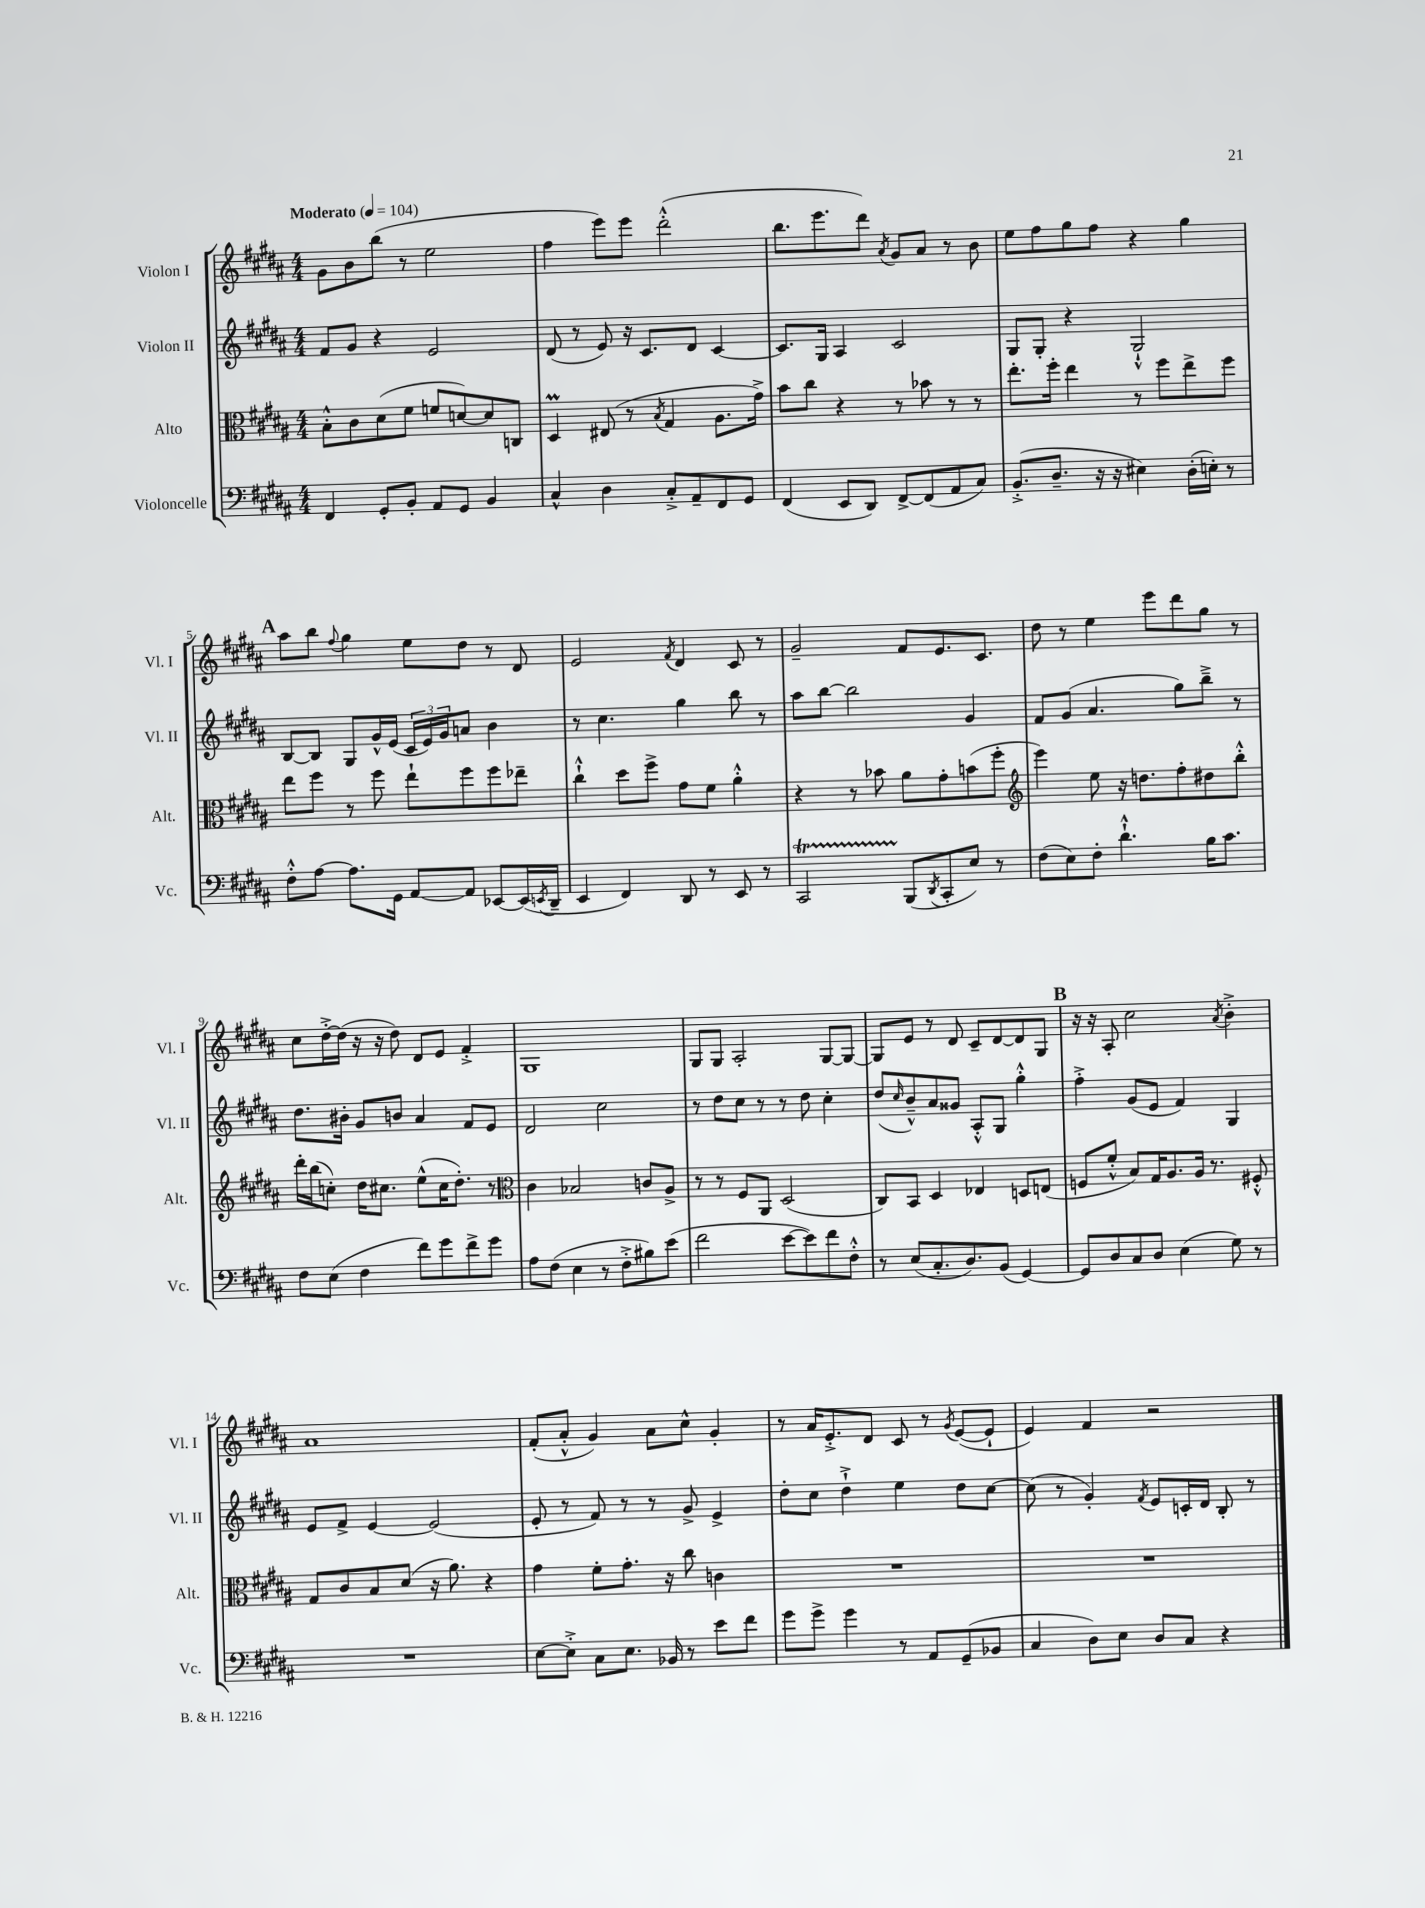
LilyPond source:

<<
\new StaffGroup <<
\new Staff = "s0" \with { instrumentName = "Violon I" shortInstrumentName = "Vl. I" } {
    \clef treble \key b \major \numericTimeSignature \time 4/4 \tempo "Moderato" 4 = 104
    gis'8 b'8 b''8( r8 e''2 |
    fis''4 e'''8) e'''8 dis'''2-.-^( |
    b''8. e'''8. dis'''8) \acciaccatura { ais'8 } gis'8 ais'8 r8 b'8 |
    e''8 fis''8 gis''8 fis''8 r4 gis''4 |
    \mark \markup { \bold "A" } ais''8 b''8 \appoggiatura { fis''8 } gis''4 e''8 dis''8 r8 dis'8 |
    e'2 \acciaccatura { fis'8 } dis'4 cis'8 r8 |
    gis'2-- fis'8 e'8. cis'8. |
    dis''8 r8 e''4 e'''8 dis'''8 gis''8 r8 |
    cis''8 dis''16~-.-> dis''16( r16 r16 dis''8) dis'8 e'8 fis'4-.-> |
    gis1 |
    gis8 gis8 ais2-. gis8~ gis8~ |
    gis8 e'8 r8 dis'8 cis'8-- dis'8~ dis'8 gis8 |
    \mark \markup { \bold "B" } r16 r16 ais8-. cis''2 \acciaccatura { ais'8 } b'4-.-> |
    ais'1 |
    fis'8-.( ais'8-.-^ gis'4) ais'8 cis''8-^ gis'4-. |
    r8 ais'16 e'8.-.-> dis'8 cis'8 r8 \acciaccatura { gis'8 } e'8~( e'8-! |
    e'4) fis'4 r2 \bar "|." |
}
\new Staff = "s1" \with { instrumentName = "Violon II" shortInstrumentName = "Vl. II" } {
    \clef treble \key b \major \numericTimeSignature \time 4/4
    fis'8 gis'8 r4 e'2 |
    dis'8( r8 e'8) r16 cis'8. dis'8 cis'4~ |
    cis'8. gis16 ais4 cis'2 |
    gis8 gis8-. r4 gis2-!-^ |
    \mark \markup { \bold "A" } b8~ b8 gis8 gis'16-^ e'16( \tuplet 3/2 { cis'16 e'16) gis'16 } a'8 b'4 |
    r8 cis''4. gis''4 b''8 r8 |
    ais''8 b''8~ b''2 gis'4 |
    fis'8 gis'8( ais'4. gis''8) b''8---> r8 |
    dis''8. bis'16-. gis'8 b'8 ais'4 fis'8 e'8 |
    dis'2 cis''2 |
    r8 dis''8 cis''8 r8 r8 dis''8 cis''4-. |
    dis''8( \grace { cis''16 } b'8---^) ais'8 gisis'8 ais8-.-^ gis8 gis''4-.-^ |
    \mark \markup { \bold "B" } fis''4-.-> gis'8( e'8 fis'4) gis4 |
    e'8 fis'8-> e'4~ e'2( |
    e'8-. r8 fis'8) r8 r8 gis'8-> e'4-> |
    dis''8-. cis''8 dis''4-!-> e''4 dis''8 cis''8~ |
    cis''8( r8 gis'4-.) \acciaccatura { fis'8 } e'8 c'16-. dis'16 b8-. r8 \bar "|." |
}
\new Staff = "s2" \with { instrumentName = "Alto" shortInstrumentName = "Alt." } {
    \clef alto \key b \major \numericTimeSignature \time 4/4
    b8-.-^ cis'8 dis'8( fis'8 f'8 d'8~) d'8 c8 |
    dis4\prall eis8( r8 \acciaccatura { b8 } gis4 ais8. gis'16->) |
    b'8 cis''8 r4 r8 bes'8 r8 r8 |
    e''8.-. fis''16-. e''4 r8 fis''8 e''8-> fis''8 |
    \mark \markup { \bold "A" } e''8 fis''8 r8 fis''8 e''8-! fis''8 fis''8 ees''8-- |
    cis''4-!-^ dis''8 fis''8-> gis'8 fis'8 ais'4-.-^ |
    r4 r8 bes'8 ais'8 gis'8-. b'8( fis''8-. |
    \clef treble e'''4) e''8 r16 d''8. fis''8-. dis''8 b''8-.-^ |
    dis'''16-. b''16( c''8-.) dis''16 cis''8. e''8-^( cis''16 dis''8.-.) r8 |
    \clef alto cis'4 bes2 c'8 ais8-> |
    r8 r8 fis8 ais,8 dis2( |
    cis8) b,8 dis4 ees4 d8 e8( |
    \mark \markup { \bold "B" } f8 fis'8-.-^ b8) gis16 ais8. ais16 r8. fis8-.-^ |
    gis8 cis'8 b8 dis'8( r16 ais'8.) r4 |
    gis'4 fis'8-. gis'8.-. r16 cis''8 c'4 |
    R1 |
    R1 \bar "|." |
}
\new Staff = "s3" \with { instrumentName = "Violoncelle" shortInstrumentName = "Vc." } {
    \clef bass \key b \major \numericTimeSignature \time 4/4
    fis,4 gis,8-. b,8-. ais,8 gis,8 b,4 |
    cis4-^ dis4 cis8-.-> ais,8-- fis,8 gis,8 |
    fis,4( e,8 dis,8) fis,8~-> fis,8( ais,8 cis8) |
    b,8.-.->( dis8.-- r16 r16 eis4) dis16-.( e16-.) r8 |
    \mark \markup { \bold "A" } fis8-.-^ ais8~ ais8. gis,16 ais,8~ ais,8 ees,8~ ees,16( \acciaccatura { e,8 } dis,16-- |
    e,4 fis,4) dis,8 r8 e,8 r8 |
    cis,2\startTrillSpan b,,8\stopTrillSpan( \acciaccatura { dis,8 } cis,8-. e8) r8 |
    fis8( e8) fis8-. dis'4.-!-^ b16 cis'8. |
    fis8 e8( fis4 fis'8) gis'8 fis'8-> gis'8 |
    ais8 fis8( e4 r8 fis8-.-> bis8) e'8( |
    fis'2 e'8~ e'8) fis'8 fis8-.-^ |
    r8 e8( cis8.-. dis8.) b,8( gis,4~) |
    \mark \markup { \bold "B" } gis,8 dis8 cis8 dis8 e4( gis8) r8 |
    R1 |
    e8~ e8-.-> cis8 e8. bes,16 r8 e'8 fis'8 |
    gis'8 gis'8-> gis'4 r8 ais,8 gis,8--( bes,8 |
    cis4 dis8) e8 dis8 cis8 r4 \bar "|." |
}
>>
>>
